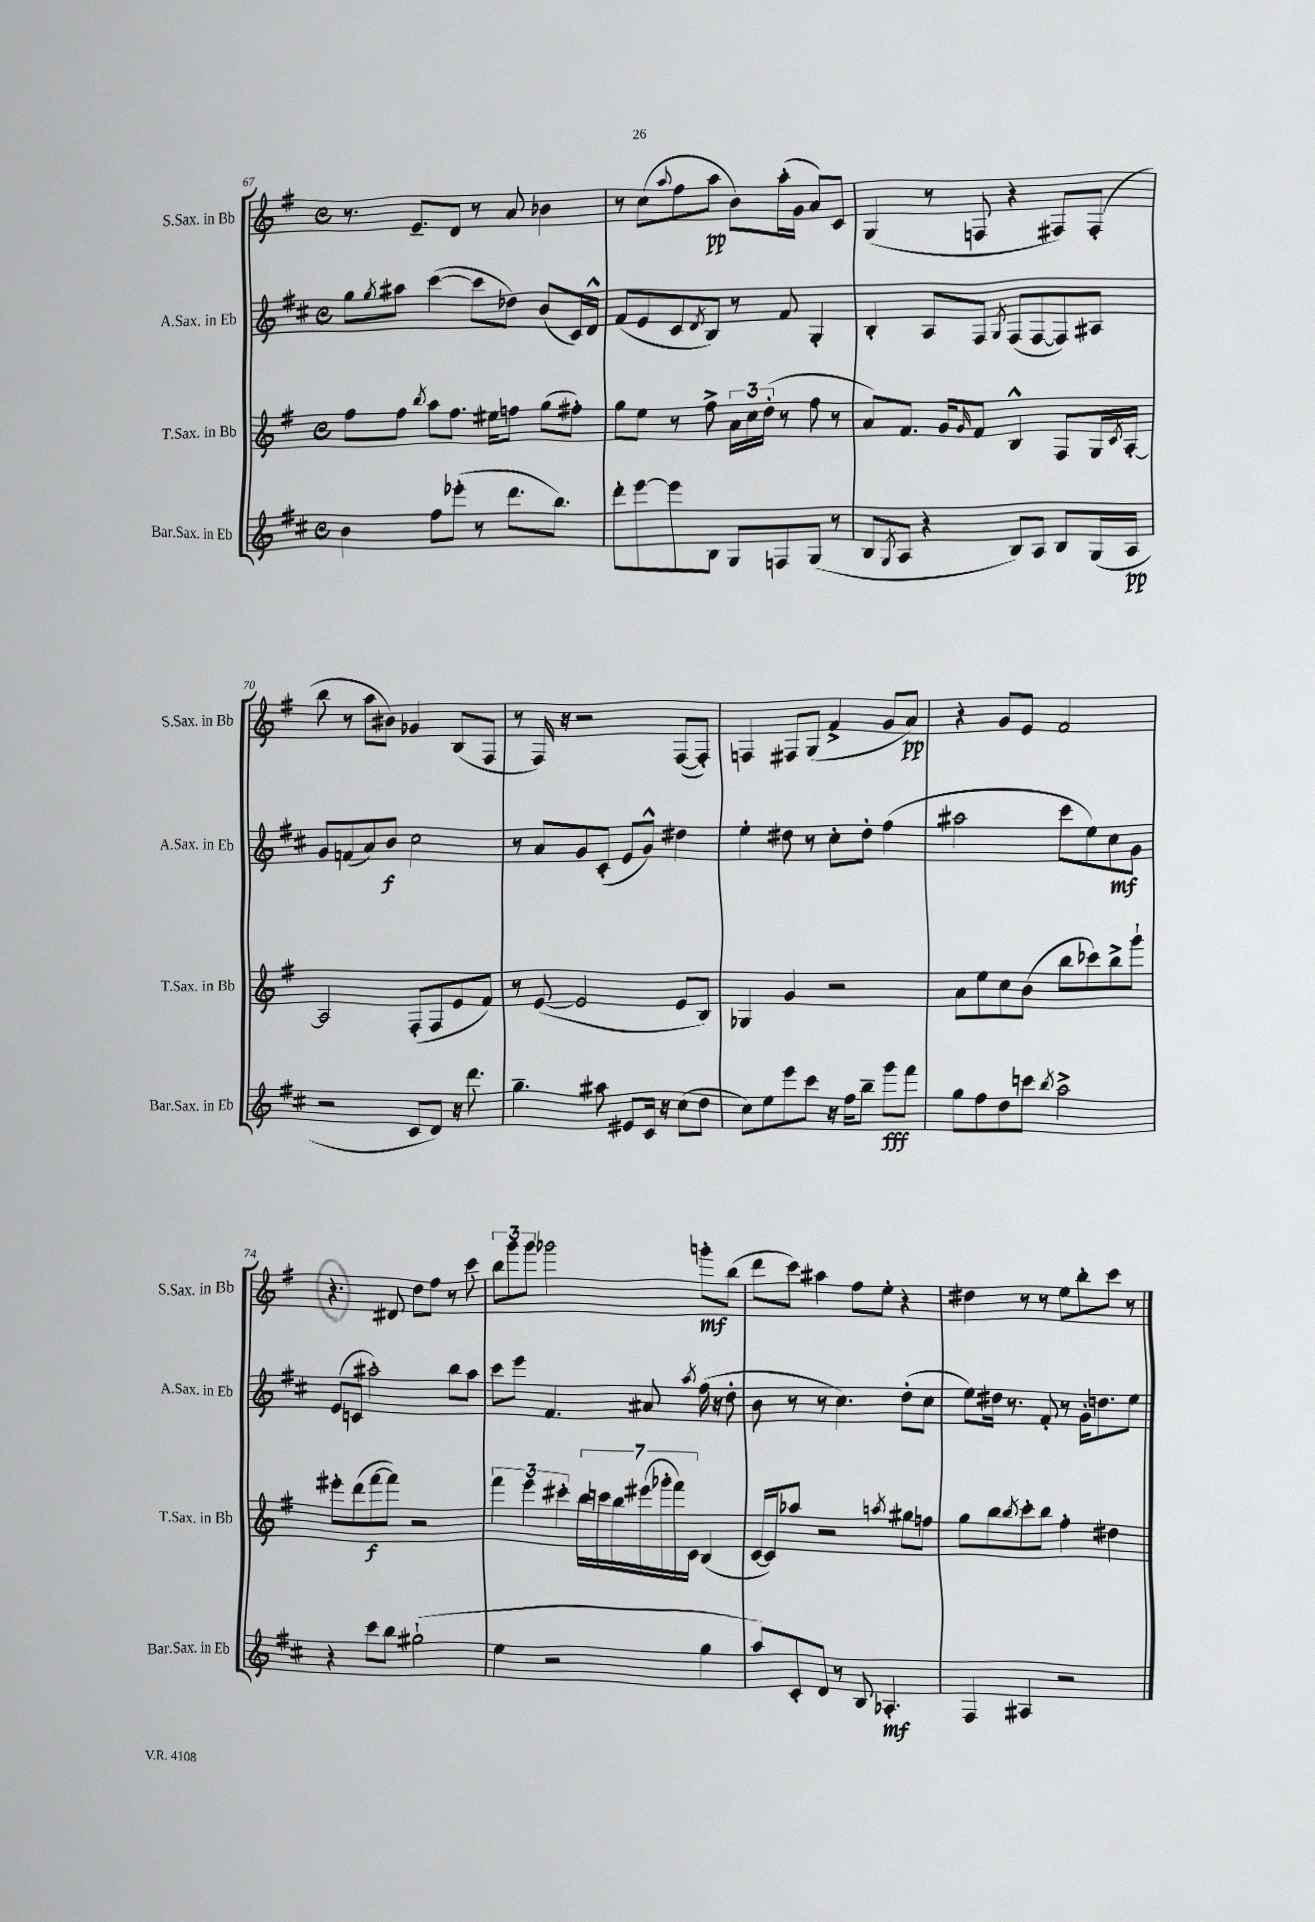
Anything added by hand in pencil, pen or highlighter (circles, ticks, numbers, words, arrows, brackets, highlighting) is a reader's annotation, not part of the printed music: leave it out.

**kern	**dynam	**kern	**dynam	**kern	**dynam	**kern	**dynam
*part4	*part4	*part3	*part3	*part2	*part2	*part1	*part1
*staff4	*staff4	*staff3	*staff3	*staff2	*staff2	*staff1	*staff1
*I"Bar.Sax. in Eb	*	*I"T.Sax. in Bb	*	*I"A.Sax. in Eb	*	*I"S.Sax. in Bb	*
*I'Bar.Sax. in Eb	*	*I'T.Sax. in Bb	*	*I'A.Sax. in Eb	*	*I'S.Sax. in Bb	*
*clefG2	*	*clefG2	*	*clefG2	*	*clefG2	*
*k[f#c#]	*	*k[f#]	*	*k[f#c#]	*	*k[f#]	*
*M4/4	*	*M4/4	*	*M4/4	*	*M4/4	*
*met(c)	*	*met(c)	*	*met(c)	*	*met(c)	*
=67	=67	=67	=67	=67	=67	=67	=67
4b\	.	8ff#\L	.	8gg\L	.	8.r	.
.	.	.	.	8qgg/	.	.	.
.	.	8ff#\J	.	8aa#X\J	.	.	.
.	.	.	.	.	.	8.e~/L	.
.	.	8qbb/	.	.	.	.	.
8ff#\L	.	8aa\L	.	([4ccc#\	.	.	.
(8eee-X'\J	.	8.ff#\J	.	.	.	8d/J	.
8r	.	.	.	8ccc#\L]	.	8r	.
.	.	16ee#X\KL	.	.	.	.	.
8.ddd\L	.	8ffn\J	.	8dd-X\J)	.	8a/	.
.	.	(8gg\L	.	(8b/L	.	4b-X\	.
8.bb\J)	.	.	.	.	.	.	.
.	.	8ff#X'\J)	.	16c#/L)	.	.	.
.	.	.	.	16d^^/JJ	.	.	.
=68	=68	=68	=68	=68	=68	=68	=68
8ddd'\L	.	8gg\L	.	(8f#/L	.	8r	.
[8eee\	.	8ee\J	.	8e/	.	(8cc\L	.
.	.	.	.	.	.	8qqaa/	.
8eee\]	.	8r	.	8c#/	.	8ff#\	.
.	.	.	.	8qd/	.	.	.
8B\J	.	8ff#^\	.	8B/J)	.	8aa\J	pp
8G/L	.	24a\LL	.	8r	.	8b\L)	.
.	.	24cc\	.	.	.	.	.
.	.	(24dd'\JJ	.	.	.	.	.
8Fn/	.	8r	.	8f#/	.	(16aa'\L	.
.	.	.	.	.	.	16g\JJ	.
(8G/J	.	8ff#\	.	4G'/	.	8a/L)	.
8r	.	8r	.	.	.	8c/J	.
=69	=69	=69	=69	=69	=69	=69	=69
8B/L	.	8a/L)	.	4B'/	.	(4G/	.
8qG/	.	.	.	.	.	.	.
8A/J	.	8.f#/J	.	.	.	.	.
4r	.	.	.	8A/L	.	8r	.
.	.	16g/KL	.	.	.	.	.
.	.	16qqg/	.	.	.	.	.
.	.	8f#/J	.	8F#/J	.	8Fn/	.
.	.	.	.	8qG/	.	.	.
8B/L)	.	4B^^/	.	(8F#/L	.	4r	.
8A/J	.	.	.	[8F#/	.	.	.
8B/L	.	8F#/L	.	8F#/])	.	8F#X/L)	.
(16G/L	.	16G/L	.	8A#X/J	.	(8F#'/J	.
.	.	8qc/	.	.	.	.	.
16A/JJ	pp	[16A'/JJ	.	.	.	.	.
!!LO:LB:g=z
=70	=70	=70	=70	=70	=70	=70	=70
2r	.	2A/]	.	8g/L	.	8bb\	.
.	.	.	.	(8fn/	.	8r	.
.	.	.	.	8a/)	.	8aa\L	.
.	.	.	.	8b/J	f	8b#X\J)	.
8c#/L	.	(8F#'/L	.	2cc#\	.	4g-X/	.
8d/J)	.	8F#/	.	.	.	.	.
16r	.	8e/	.	.	.	(8B/L	.
8.ddd\	.	.	.	.	.	.	.
.	.	8f#/J)	.	.	.	8F#/J	.
=71	=71	=71	=71	=71	=71	=71	=71
4.gg~\	.	8r	.	8r	.	8r	.
.	.	([8e/	.	8a/L	.	16F#/)	.
.	.	.	.	.	.	16r	.
.	.	2e/]	.	8g/	.	2r	.
8aa#X\	.	.	.	(8c#'/J	.	.	.
8e#X/L	.	.	.	8e/L	.	.	.
16c#/Jk	.	.	.	8g^^/J)	.	.	.
16r	.	.	.	.	.	.	.
(8cc#\L	.	8e/L	.	4dd#X\	.	([8F#/L	.
8dd\J	.	8B/J)	.	.	.	8F#'/J])	.
=72	=72	=72	=72	=72	=72	=72	=72
8cc#\L)	.	4G-X/	.	4ee'\	.	4Fn/	.
8ee\	.	.	.	.	.	.	.
8eee\	.	4g/	.	8dd#X\	.	8F#X/L	.
8ccc#\J	.	.	.	8r	.	(8G/J	.
16r	.	2r	.	8cc#'\L	.	4f#^/	.
16ff#\KL	.	.	.	.	.	.	.
8bb~\J	.	.	.	8dd#'\J	.	.	.
8ggg\L	fff	.	.	(4ff#\	.	8g/L	.
8fff#\J	.	.	.	.	.	8a/J)	pp
=73	=73	=73	=73	=73	=73	=73	=73
8gg\L	.	8a\L	.	2aa#X\	.	4r	.
8ff#\	.	8ee\	.	.	.	.	.
8dd\	.	8cc\	.	.	.	8g/L	.
8cccn\J	.	(8b\J	.	.	.	8e/J	.
8qbb/	.	.	.	.	.	.	.
2aa^\	.	8bb\L	.	8ccc#\L	.	2f#/	.
.	.	8ccc-X\)	.	8ee\)	.	.	.
.	.	8bb^\	.	8cc#\	mf	.	.
.	.	8ggg`\J	.	8g\J	.	.	.
!!LO:LB:g=z
=74	=74	=74	=74	=74	=74	=74	=74
4r	.	8eee#X'\L	.	(8e/L	.	4.r	.
.	.	(8ddd\	.	8cn/J	.	.	.
8ccc#\L	.	[8fff#\	f	2aa#X'\)	.	.	.
8bb\J	.	8fff#\J])	.	.	.	8d#X/	.
(2gg#X`\	.	2r	.	.	.	8dd\L	.
.	.	.	.	.	.	8ff#\J	.
.	.	.	.	8bb\L	.	8r	.
.	.	.	.	8aa#\J	.	8ccc\	.
=75	=75	=75	=75	=75	=75	=75	=75
4ee\	.	6fff#\	.	8ccc#\L	.	12bb\L	.
.	.	.	.	.	.	12ggg\	.
.	.	.	.	8eee\J	.	.	.
.	.	6eee\	.	.	.	12ggg\J	.
2r	.	.	.	4.f#/	.	2ggg-X\	.
.	.	6ccc#X'\	.	.	.	.	.
.	.	28bb\LL	.	.	.	.	.
.	.	28cccn\	.	.	.	.	.
.	.	28bb\	.	.	.	.	.
.	.	(28eee#X\	.	.	.	.	.
.	.	.	.	8a#X/	.	.	.
.	.	28ggg-X'\	.	.	.	.	.
.	.	28fff#\)	.	.	.	.	.
.	.	28c\JJ	.	.	.	.	.
.	.	.	.	8qaa/	.	.	.
4gg\	.	(4B/	.	(16ff#\	.	8gggn'\L	mf
.	.	.	.	16r	.	.	.
.	.	.	.	8dd'\	.	(8bb\J	.
=76	=76	=76	=76	=76	=76	=76	=76
8aa/L)	.	[16c/LL	.	8b\	.	8ddd\L	.
.	.	16c/J])	.	.	.	.	.
8c#'/	.	8aa-X/J	.	8r	.	8ccc\J)	.
8d/J	.	2r	.	8r	.	4aa#X\	.
8r	.	.	.	4.cc#\)	.	.	.
8B/	.	.	.	.	.	8ff#\L	.
4.A-X'/	mf	.	.	.	.	8ee'\J	.
.	.	8qaan/	.	.	.	.	.
.	.	8gg#X\L	.	(8dd'\L	.	4r	.
.	.	8ffn\J	.	8cc#\J	.	.	.
=77	=77	=77	=77	=77	=77	=77	=77
4F#/	.	8gg\L	.	8ee\L)	.	4dd#X\	.
.	.	8bb\	.	16dd#X\Jk	.	.	.
.	.	.	.	8.r	.	.	.
.	.	8qbb/	.	.	.	.	.
4A#X/	.	8ccc'\	.	.	.	8r	.
.	.	8bb\J	.	8f#'/	.	8r	.
2r	.	4ff#'\	.	8r	.	8ee\L	.
.	.	.	.	16g'\KL	.	8bb'\	.
.	.	.	.	8.ddn\	.	.	.
.	.	4dd#X\	.	.	.	8ccc\J	.
.	.	.	.	8ee\J	.	8r	.
==	==	==	==	==	==	==	==
*-	*-	*-	*-	*-	*-	*-	*-
